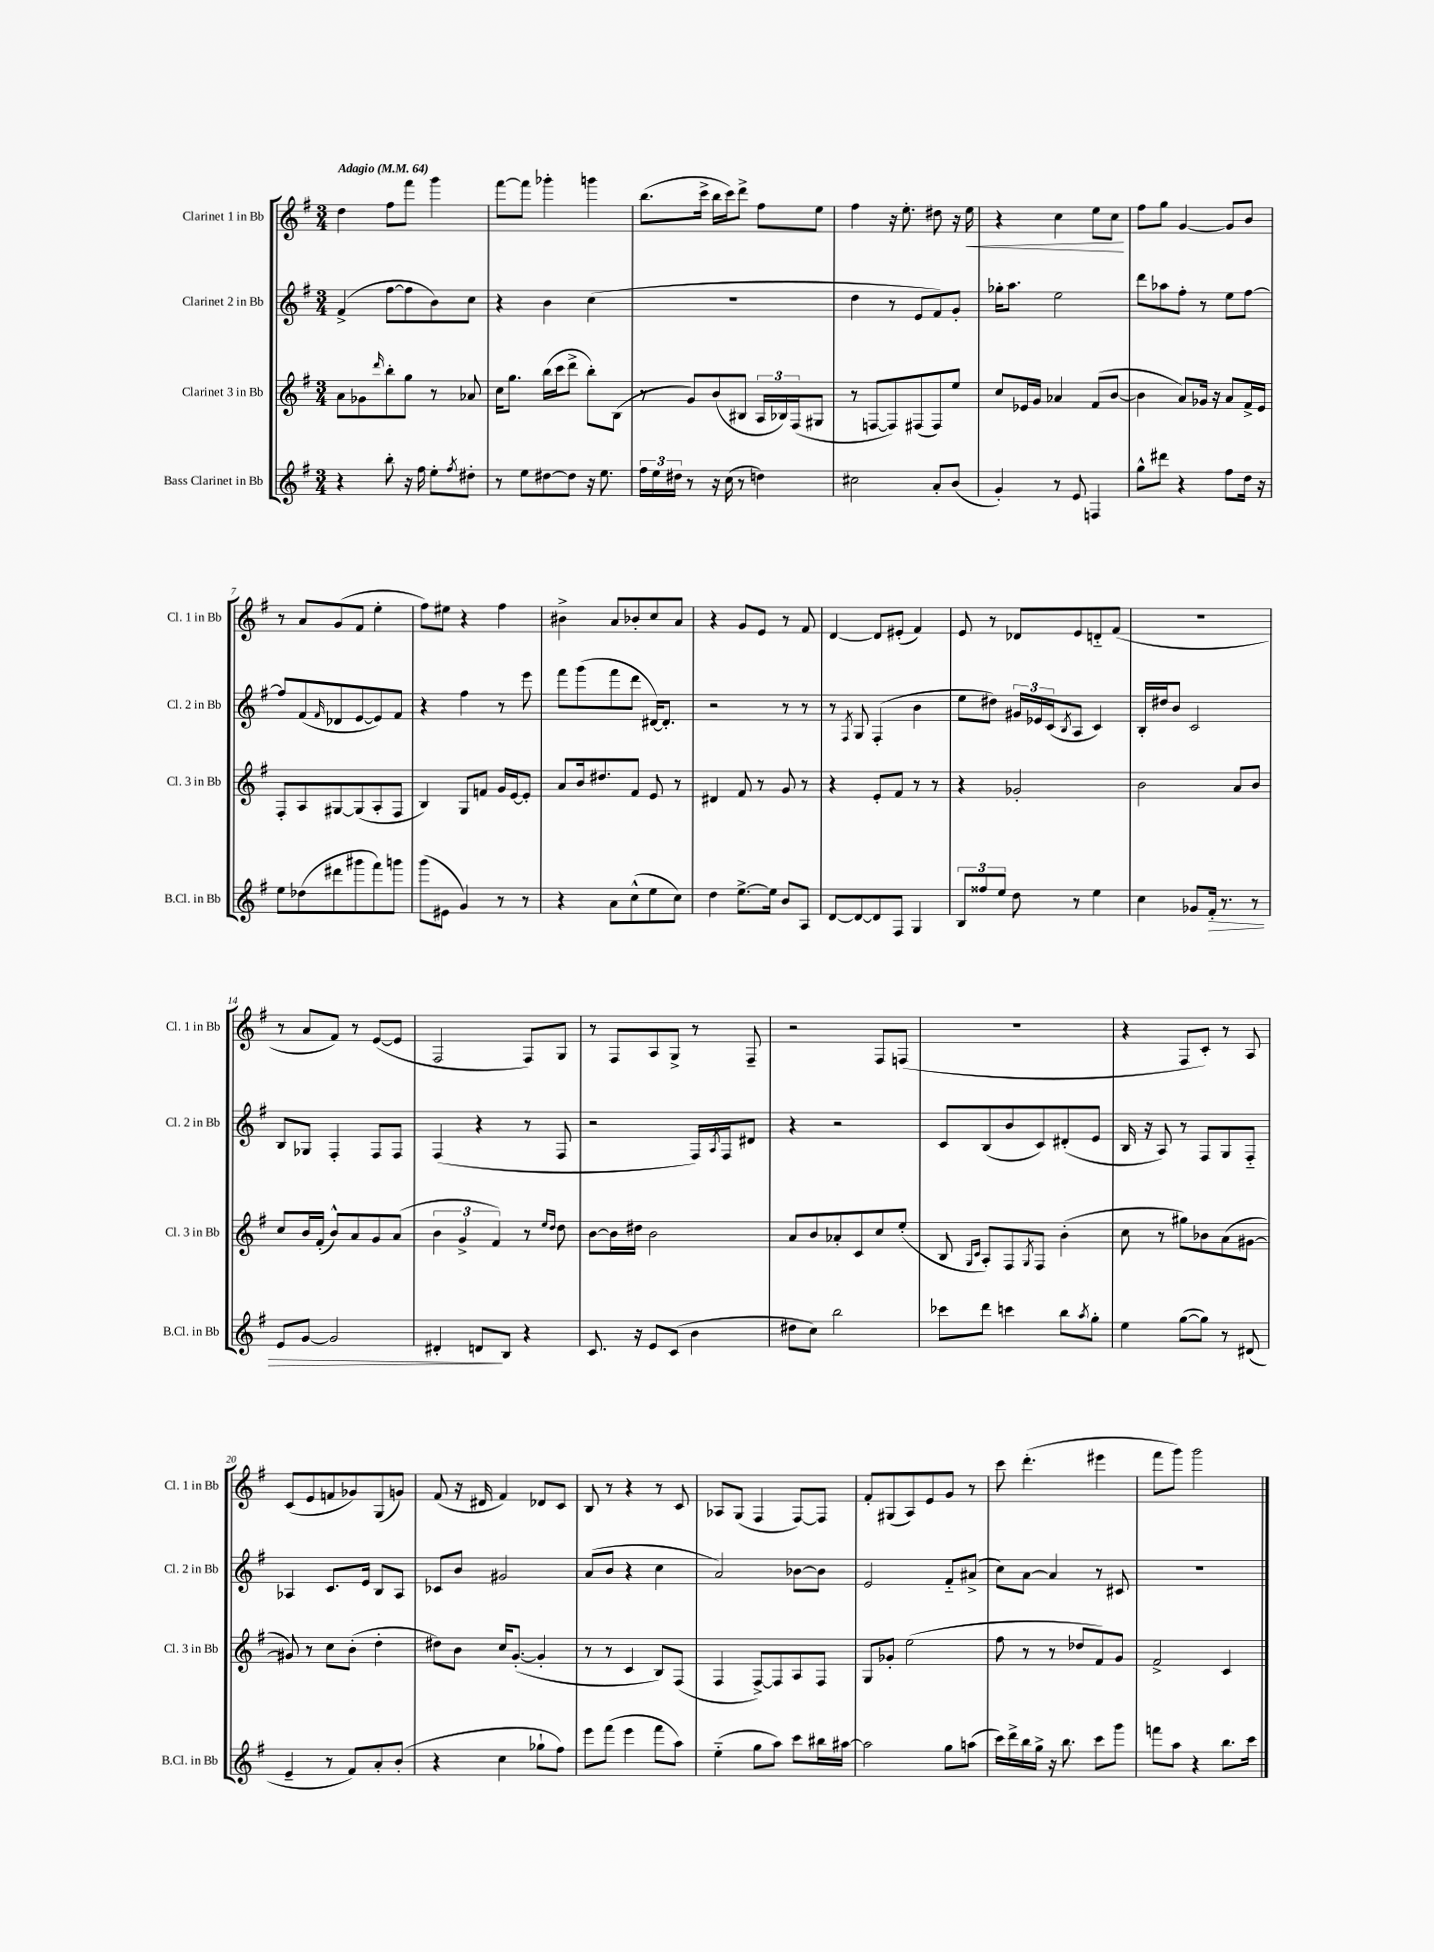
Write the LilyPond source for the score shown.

<<
\new StaffGroup <<
\new Staff = "s0" \with { instrumentName = "Clarinet 1 in Bb" shortInstrumentName = "Cl. 1 in Bb" } {
    \clef treble \key g \major \numericTimeSignature \time 3/4 \tempo "Adagio" 4 = 64
    d''4 fis''8 fis'''8 g'''4 |
    fis'''8~ fis'''8 ges'''4-. g'''4 |
    b''8.( c'''16-> b''16 c'''16) d'''8-> fis''8 e''8 |
    fis''4 r16 e''8.-. dis''8 r16 e''16\< |
    r4 c''4 e''8 c''8\! |
    fis''8 g''8 g'4~ g'8 b'8 |
    r8 a'8 g'8( fis'8 e''4-. |
    fis''8) eis''8 r4 fis''4 |
    bis'4-> a'8 bes'8-. c''8 a'8 |
    r4 g'8 e'8 r8 fis'8 |
    d'4~ d'8 eis'8-.( fis'4) |
    e'8 r8 des'8 e'8 d'8-_ fis'8( |
    R2. |
    r8 a'8 fis'8) r8 e'8~( e'8 |
    fis2 fis8) g8 |
    r8 fis8 a8 g8-> r8 fis8-- |
    r2 fis8 f8( |
    R2. |
    r4 fis8 c'8-.) r8 a8 |
    c'8( e'8 f'8 ges'8) g8( g'8) |
    fis'8( r16 dis'16 fis'4) des'8 c'8 |
    b8 r8 r4 r8 c'8 |
    aes8 g8( fis4 fis8~) fis8 |
    fis'8-. gis8( a8) e'8 g'8 r8 |
    c'''8 d'''4.-.( eis'''4 |
    fis'''8 g'''8) g'''2 \bar "|." |
}
\new Staff = "s1" \with { instrumentName = "Clarinet 2 in Bb" shortInstrumentName = "Cl. 2 in Bb" } {
    \clef treble \key g \major \numericTimeSignature \time 3/4
    fis'4->( fis''8~ fis''8 b'8) c''8 |
    r4 b'4 c''4( |
    R2. |
    d''4 r8 e'8 fis'8) g'8-. |
    ges''16-. a''8. e''2 |
    d'''8 aes''8 fis''8-. r8 e''8 fis''8~ |
    fis''8 fis'8( \grace { fis'16 } des'8 e'8~ e'8) fis'8 |
    r4 fis''4 r8 e'''8 |
    fis'''8 g'''8( fis'''8 d'''8 dis'16~) dis'8.-. |
    r2 r8 r8 |
    r8 \acciaccatura { fis8 } g8 fis4-.( b'4 |
    e''8 dis''8) \tuplet 3/2 { gis'16 ees'16 c'16( } \acciaccatura { b8 } a8 c'4) |
    b16-. dis''16 b'8 c'2 |
    b8 ges8 fis4-. fis8 fis8 |
    fis4( r4 r8 fis8 |
    r2 fis16) \acciaccatura { a8 } fis16 dis'8 |
    r4 r2 |
    c'8 b8( b'8 c'8) dis'8-.( e'8 |
    b16 r16 a8) r8 fis8 g8 fis8-_ |
    aes4 c'8. e'16 b8 aes8 |
    ces'8 b'8 gis'2 |
    a'8( b'8 r4 c''4 |
    a'2) bes'8~ bes'8 |
    e'2 fis'8-_ ais'8->( |
    c''8) a'8~ a'4 r8 cis'8 |
    R2. \bar "|." |
}
\new Staff = "s2" \with { instrumentName = "Clarinet 3 in Bb" shortInstrumentName = "Cl. 3 in Bb" } {
    \clef treble \key g \major \numericTimeSignature \time 3/4
    a'8 ges'8 \grace { d'''16 } b''8-. g''8 r8 aes'8 |
    c''16 g''8. b''16( c'''16 d'''8-> b''8-.) b8( |
    r8 g'8) b'8( bis8 \tuplet 3/2 { a16 bes16) fis16( } gis8 |
    r8 f8~ f8) fis8( fis8) e''8 |
    c''8 ees'16 g'16 aes'4 fis'8( b'8~ |
    b'4 a'8) ges'16 r16 a'8 fis'16-> e'16 |
    fis8-. a8 gis8~ gis8( a8-. fis8 |
    b4) g8 f'8 g'16 e'16~ e'8-. |
    a'8 b'16 dis''8. fis'8 e'8 r8 |
    dis'4 fis'8 r8 g'8 r8 |
    r4 e'8-. fis'8 r8 r8 |
    r4 ges'2-. |
    b'2 a'8 b'8 |
    c''8 b'16 fis'16-.( b'8-^) a'8 g'8 a'8( |
    \tuplet 3/2 { b'4 g'4-> fis'4) } r8 \grace { e''16 d''16 } d''8 |
    b'8~ b'16 dis''16 b'2 |
    a'8 b'8 aes'8-. c'8 c''8 e''8-.( |
    b8 \grace { g16 c'16 } a8-.) fis8 \acciaccatura { g8 } fis8 b'4-.( |
    c''8 r8 gis''8) bes'8 a'8( gis'8~ |
    gis'8) r8 c''8 b'8-.( d''4-. |
    dis''8) b'8 c''16 g'8.~-.( g'4-. |
    r8 r8 c'4 b8) fis8( |
    fis4 fis8~->) fis8 a8 fis8 |
    g8 ges'8-. e''2( |
    fis''8 r8 r8 des''8 fis'8) g'8 |
    fis'2-> c'4 \bar "|." |
}
\new Staff = "s3" \with { instrumentName = "Bass Clarinet in Bb" shortInstrumentName = "B.Cl. in Bb" } {
    \clef treble \key g \major \numericTimeSignature \time 3/4
    r4 b''8-. r16 fis''16 e''8-. \acciaccatura { fis''8 } dis''8-. |
    r8 e''8 dis''8~ dis''8 r16 e''8. |
    \tuplet 3/2 { fis''16 e''16 dis''16 } r8 r16 c''16( r8 d''4) |
    cis''2 a'8-. b'8( |
    g'4-.) r8 e'8 f4 |
    g''8-^ dis'''8 r4 fis''8 d''16 r16 |
    e''8 des''8( dis'''8 gis'''8 fis'''8) g'''8 |
    g'''8( eis'8 g'4) r8 r8 |
    r4 a'8 c''8-^( e''8 c''8) |
    d''4 e''8.~-> e''16 b'8 a8 |
    d'8~ d'8~ d'8 fis8 g4 |
    \tuplet 3/2 { b8 fisis''8 e''8 } d''8 r8 e''4 |
    c''4 ges'8 fis'16-.\> r8. r8 |
    e'8 g'8~ g'2 |
    dis'4-. d'8\! b8 r4 |
    c'8. r16 e'8 c'8( b'4 |
    dis''8 c''8) b''2 |
    ces'''8 d'''8 c'''4 b''8 \acciaccatura { a''8 } g''8-. |
    e''4 g''8~( g''8) r8 dis'8( |
    e'4-- r8 fis'8) a'8-. b'8-.( |
    r4 c''4 ges''8-! fis''8) |
    e'''8 fis'''8( e'''4 fis'''8 a''8) |
    e''4-_( g''8 a''8) c'''8 bis''16 ais''16~ |
    ais''2 g''8 a''8( |
    c'''16) d'''16-> b''16 g''16-> r16 b''8. c'''8 g'''8 |
    f'''8 a''8 r4 b''8. c'''16 \bar "|." |
}
>>
>>
